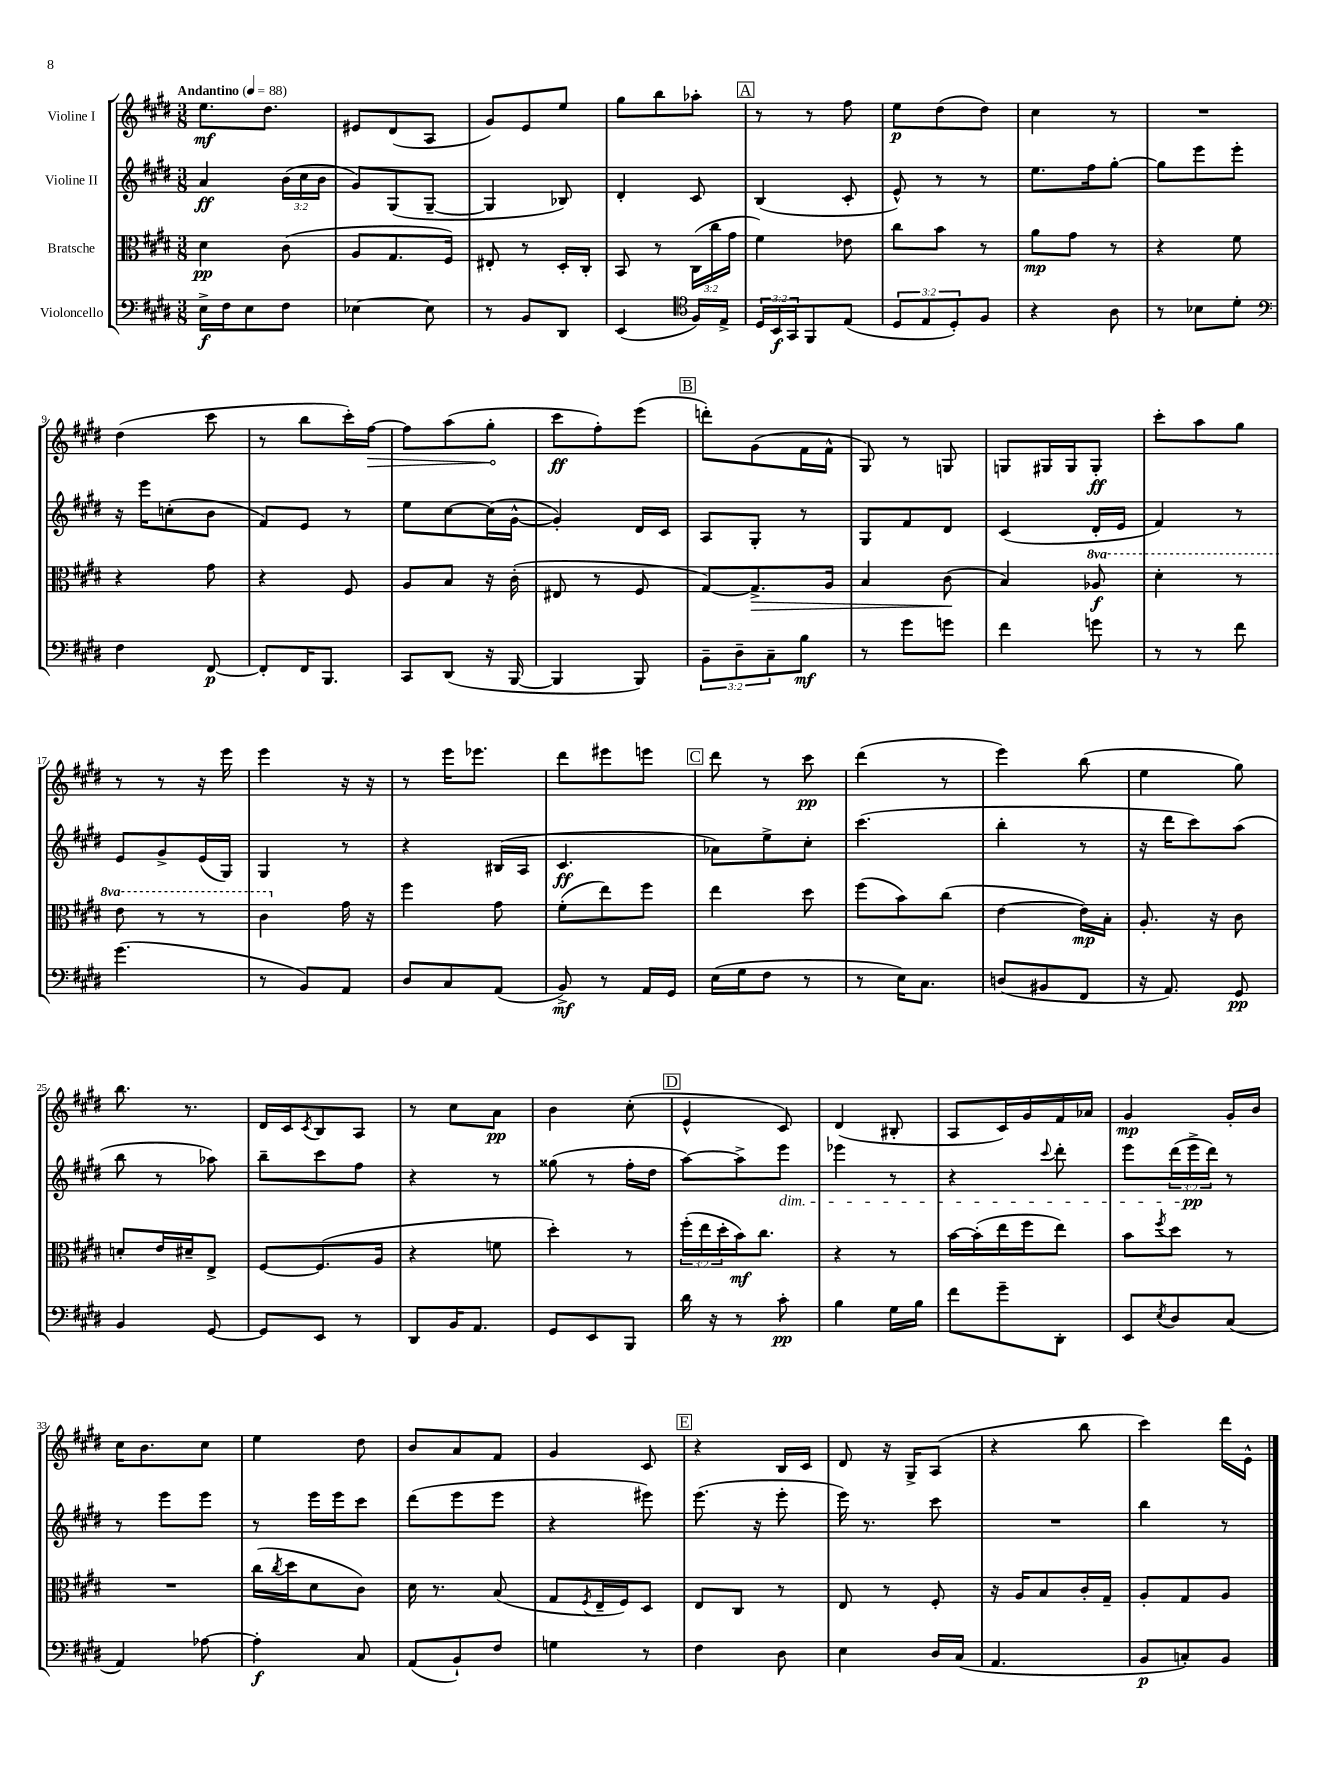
<<
\new StaffGroup <<
\new Staff = "s0" \with { instrumentName = "Violine I" } {
    \clef treble \key e \major \numericTimeSignature \time 3/8 \tempo "Andantino" 4 = 88
    e''8.\mf dis''8. |
    eis'8 dis'8( a8 |
    gis'8) e'8 e''8 |
    gis''8 b''8 aes''8-. |
    \mark \markup { \box "A" } r8 r8 fis''8 |
    e''8\p dis''8( dis''8) |
    cis''4 r8 |
    R4. |
    dis''4( cis'''8 |
    r8 b''8 cis'''16-.) \once \override Hairpin.circled-tip = ##t fis''16~\> |
    fis''8 a''8( gis''8-.\! |
    cis'''8\ff fis''8-.) e'''8( |
    \mark \markup { \box "B" } d'''8-.) gis'8( fis'16 fis'16-^ |
    gis8) r8 g8 |
    g8 gis16 gis16 gis8-.\ff |
    cis'''8-. a''8 gis''8 |
    r8 r8 r16 e'''16 |
    e'''4 r16 r16 |
    r8 e'''16 ees'''8. |
    dis'''8 eis'''8 e'''8 |
    \mark \markup { \box "C" } dis'''8 r8 cis'''8\pp |
    dis'''4( r8 |
    e'''4) b''8( |
    e''4 gis''8) |
    b''8. r8. |
    dis'16 cis'16 \acciaccatura { cis'8 } b8 a8 |
    r8 cis''8 a'8\pp |
    b'4 cis''8-.( |
    \mark \markup { \box "D" } e'4-^ cis'8) |
    dis'4( bis8-. |
    a8 cis'16) gis'16 fis'16 aes'16 |
    gis'4\mp gis'16-. b'16 |
    cis''16 b'8. cis''8 |
    e''4 dis''8 |
    b'8 a'8 fis'8 |
    gis'4 cis'8 |
    \mark \markup { \box "E" } r4 b16 cis'16 |
    dis'8 r16 gis16-> a8( |
    r4 b''8 |
    cis'''4) dis'''16 e'16-^ \bar "|." |
}
\new Staff = "s1" \with { instrumentName = "Violine II" } {
    \clef treble \key e \major \numericTimeSignature \time 3/8 \override Staff.TupletNumber.text = #tuplet-number::calc-fraction-text
    a'4\ff \tuplet 3/2 { b'16( cis''16 b'16 } |
    gis'8) gis8( gis8~-- |
    gis4 bes8) |
    dis'4-. cis'8 |
    \mark \markup { \box "A" } b4( cis'8-. |
    e'8-^) r8 r8 |
    e''8. fis''16 gis''8~-. |
    gis''8 e'''8 e'''8-. |
    r16 e'''16 c''8-.( b'8 |
    fis'8) e'8 r8 |
    e''8 cis''8~ cis''16( gis'16~-^ |
    gis'4-.) dis'16 cis'16 |
    \mark \markup { \box "B" } a8 gis8-. r8 |
    gis8 fis'8 dis'8 |
    cis'4( dis'16-. e'16 |
    fis'4) r8 |
    e'8 gis'8-> e'16( gis16) |
    gis4 r8 |
    r4 bis16( a16 |
    cis'4.\ff |
    \mark \markup { \box "C" } aes'8) e''8-> cis''8-. |
    cis'''4.( |
    b''4-. r8 |
    r16 dis'''16 cis'''8) a''8( |
    b''8 r8 aes''8) |
    b''8-- cis'''8 fis''8 |
    r4 r8 |
    gisis''8( r8 fis''16-. dis''16 |
    \mark \markup { \box "D" } a''8~) a''8-> e'''8\dim |
    ees'''4 r8 |
    r4 \appoggiatura { cis'''8 } dis'''8-. |
    e'''8 \tuplet 3/2 { dis'''16( e'''16->\pp\! dis'''16) } r8 |
    r8 e'''8 e'''8 |
    r8 e'''16 e'''16 cis'''8 |
    dis'''8( e'''8 e'''8 |
    r4 eis'''8) |
    \mark \markup { \box "E" } e'''8.( r16 e'''8-. |
    e'''16) r8. cis'''8 |
    R4. |
    b''4 r8 \bar "|." |
}
\new Staff = "s2" \with { instrumentName = "Bratsche" } {
    \clef alto \key e \major \numericTimeSignature \time 3/8 \override Staff.TupletNumber.text = #tuplet-number::calc-fraction-text \set Staff.ottavationMarkups = #ottavation-simple-ordinals
    dis'4\pp cis'8( |
    a8 gis8. fis16) |
    eis8-. r8 dis16-. cis16-. |
    b,8 r8 \tuplet 3/2 { cis16( cis''16 gis'16 } |
    \mark \markup { \box "A" } fis'4) ees'8 |
    cis''8 b'8 r8 |
    a'8\mp gis'8 r8 |
    r4 fis'8 |
    r4 gis'8 |
    r4 fis8 |
    a8 b8 r16 cis'16-.( |
    eis8 r8 fis8 |
    \mark \markup { \box "B" } gis8~) gis8.->\> a16 |
    b4 cis'8\!( |
    b4) \ottava #1 aes'8\f |
    dis''4-. r8 |
    e''8 r8 r8 |
    cis''4 \ottava #0 gis'16 r16 |
    fis''4 gis'8 |
    fis'8-.( e''8) fis''8 |
    \mark \markup { \box "C" } e''4 dis''8 |
    fis''8( b'8) cis''8( |
    e'4~ e'16\mp) b16-. |
    a8.-. r16 cis'8 |
    d'8-. e'16 dis'16-- e8-> |
    fis8~ fis8.( a16 |
    r4 f'8 |
    dis''4-.) r8 |
    \mark \markup { \box "D" } \tuplet 3/2 { fis''16-.( e''16 dis''16-. } b'16\mf) cis''8. |
    r4 r8 |
    b'16~ b'16-.( e''16 fis''16 e''8) |
    b'8 \acciaccatura { fis''8 } dis''8 r8 |
    R4. |
    cis''16( \acciaccatura { cis''8 } dis''16 dis'8 cis'8) |
    dis'16 r8. b8( |
    gis8 \acciaccatura { fis8 } e16-- fis16) dis8 |
    \mark \markup { \box "E" } e8 cis8 r8 |
    e8 r8 fis8-. |
    r16 a16 b8 cis'16-. gis16-- |
    a8-. gis8 a8 \bar "|." |
}
\new Staff = "s3" \with { instrumentName = "Violoncello" } {
    \clef bass \key e \major \numericTimeSignature \time 3/8 \override Staff.TupletNumber.text = #tuplet-number::calc-fraction-text
    e16->\f fis16 e8 fis8 |
    ees4~ ees8 |
    r8 b,8 dis,8 |
    e,4( \clef tenor fis16) e16-> |
    \mark \markup { \box "A" } \tuplet 3/2 { dis16 b,16\f gis,16 } fis,8 e8( |
    \tuplet 3/2 { dis8 e8 dis8-.) } fis8 |
    r4 a8 |
    r8 bes8 dis'8-. |
    \clef bass fis4 fis,8~\p |
    fis,8-. fis,16 b,,8. |
    cis,8 dis,8( r16 b,,16~ |
    b,,4 b,,8) |
    \mark \markup { \box "B" } \tuplet 3/2 { b,8-- dis8-- cis8-- } b8\mf |
    r8 gis'8 g'8 |
    fis'4 g'8 |
    r8 r8 fis'8 |
    gis'4.( |
    r8 b,8) a,8 |
    dis8 cis8 a,8( |
    b,8->\mf) r8 a,16 gis,16 |
    \mark \markup { \box "C" } e16( gis16 fis8 r8 |
    r8 e16) cis8. |
    d8( bis,8 fis,8 |
    r16 a,8.) gis,8\pp |
    b,4 gis,8~ |
    gis,8 e,8 r8 |
    dis,8 b,16 a,8. |
    gis,8 e,8 b,,8 |
    \mark \markup { \box "D" } dis'16 r16 r8 cis'8-.\pp |
    b4 gis16 b16 |
    fis'8 gis'8-- dis,8-. |
    e,8 \acciaccatura { e8 } dis8 cis8( |
    a,4) aes8~ |
    aes4-.\f cis8 |
    a,8( b,8-!) fis8 |
    g4 r8 |
    \mark \markup { \box "E" } fis4 dis8 |
    e4 dis16 cis16( |
    a,4. |
    b,8\p c8-.) b,8 \bar "|." |
}
>>
>>
